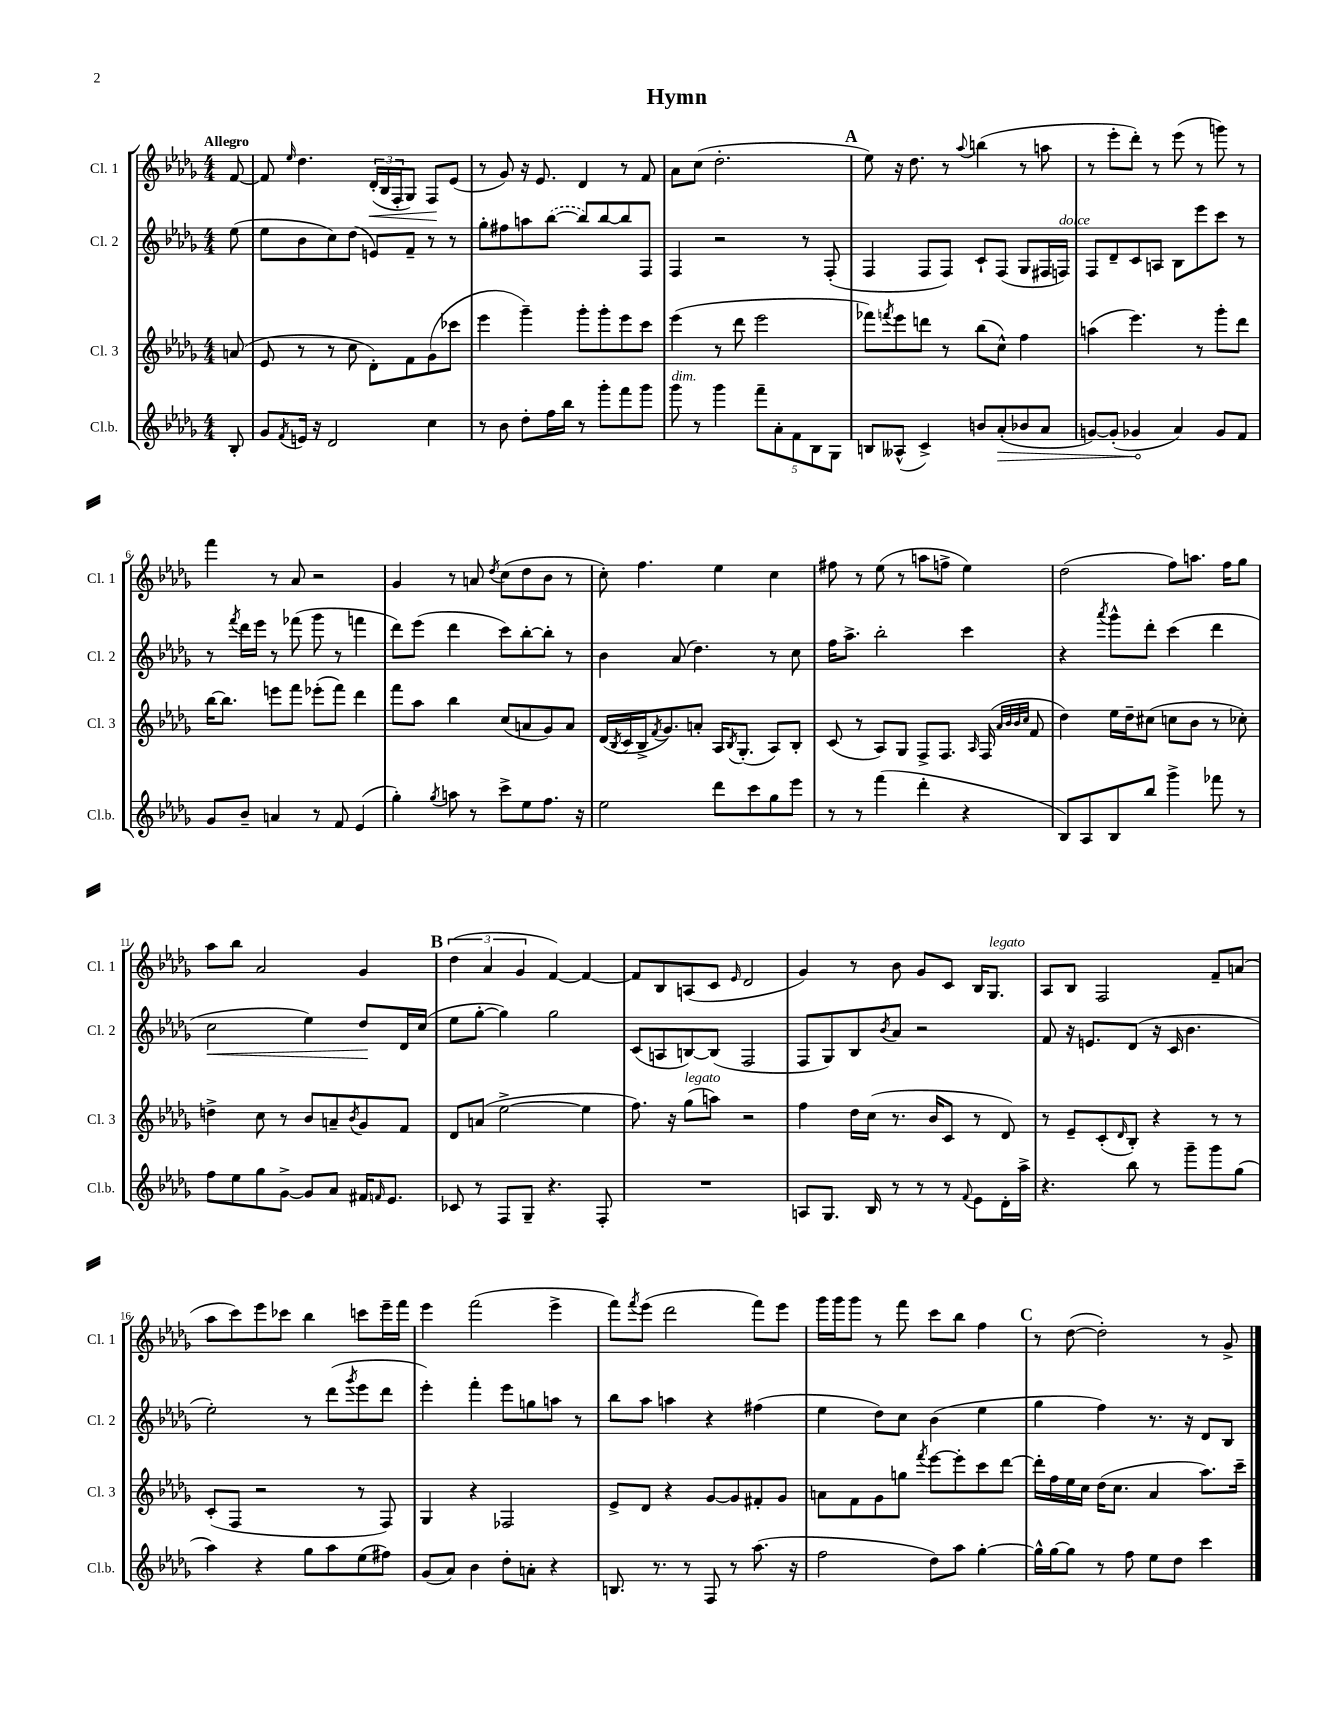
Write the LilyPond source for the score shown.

\header { title = "Hymn" }
<<
\new StaffGroup <<
\new Staff = "s0" \with { instrumentName = "Cl. 1" shortInstrumentName = "Cl. 1" } {
    \clef treble \key des \major \numericTimeSignature \time 4/4 \partial 8 \tempo "Allegro"
    f'8~ |
    f'8 \grace { ees''16 } des''4. \tuplet 3/2 { des'16-.\<( bes16 f16-. } ges8) f8\! ees'8( |
    r8 ges'8) r16 ees'8. des'4 r8 f'8 |
    aes'8 c''8( des''2.-. |
    \mark \markup { \bold "A" } ees''8) r16 des''8. r8 \appoggiatura { aes''8 } b''4( r8 a''8 |
    r8 ees'''8-. des'''8-.) r8 ees'''8( r8 g'''8) r8 |
    f'''4 r8 aes'8 r2 |
    ges'4 r8 a'8 \acciaccatura { des''8 } c''8( des''8 bes'8 r8 |
    c''8-.) f''4. ees''4 c''4 |
    fis''8 r8 ees''8( r8 a''8 f''8-> ees''4) |
    des''2( f''8) a''8. f''16 ges''8 |
    aes''8 bes''8 aes'2 ges'4 |
    \mark \markup { \bold "B" } \tuplet 3/2 { des''4( aes'4 ges'4 } f'4~) f'4~ |
    f'8 bes8 a8( c'8 \grace { ees'16 } des'2 |
    ges'4) r8 bes'8 ges'8 c'8 bes16 ges8.^\markup { \italic "legato" } |
    aes8 bes8 f2 f'8-- a'8( |
    aes''8 c'''8) ees'''8 ces'''8 bes''4 c'''8 ees'''16-- f'''16 |
    ees'''4 f'''2( ees'''4-> |
    f'''8) \acciaccatura { f'''8 } ees'''8( des'''2 f'''8) ees'''8 |
    ges'''16 ges'''16 ges'''8 r8 f'''8 c'''8 bes''8 f''4 |
    \mark \markup { \bold "C" } r8 des''8~( des''2-.) r8 ges'8-> \bar "|." |
}
\new Staff = "s1" \with { instrumentName = "Cl. 2" shortInstrumentName = "Cl. 2" } {
    \clef treble \key des \major \numericTimeSignature \time 4/4 \partial 8
    ees''8( |
    ees''8 bes'8 c''8) des''8( e'8) f'8-- r8 r8 |
    ges''8-. fis''8 a''8 \once \slurDashed bes''8~( bes''8) bes''8~ bes''8 f8 |
    f4 r2 r8 f8-.( |
    \mark \markup { \bold "A" } f4 f8 f8) c'8-! f8( ges8 fis16 f16^\markup { \italic "dolce" }) |
    f8 des'8-- c'8 a8 bes8 ees'''8 c'''8 r8 |
    r8 \acciaccatura { f'''8 } des'''16 ees'''16 r8 fes'''8( ges'''8 r8 f'''4 |
    des'''8) ees'''8( des'''4 c'''8) bes''8~-. bes''8-. r8 |
    bes'4 aes'8( des''4.) r8 c''8 |
    f''16 aes''8.-> bes''2-. c'''4 |
    r4 \acciaccatura { aes'''8 } ges'''8-^ des'''8-. c'''4( des'''4 |
    c''2\< ees''4) des''8\! des'16 c''16( |
    \mark \markup { \bold "B" } ees''8 ges''8~-. ges''4) ges''2 |
    c'8( a8 b8~) b8( f2 |
    f8 ges8) bes8 \acciaccatura { bes'8 } aes'8 r2 |
    f'8 r16 e'8. des'8( r16 c'16 bes'4. |
    ees''2-.) r8 des'''8( \acciaccatura { ges'''8 } ees'''8 des'''8 |
    ees'''4-.) f'''4-. ees'''8 g''8 a''8 r8 |
    bes''8 aes''8 a''4 r4 fis''4( |
    ees''4 des''8) c''8 bes'4( ees''4 |
    \mark \markup { \bold "C" } ges''4 f''4) r8. r16 des'8 bes8 \bar "|." |
}
\new Staff = "s2" \with { instrumentName = "Cl. 3" shortInstrumentName = "Cl. 3" } {
    \clef treble \key des \major \numericTimeSignature \time 4/4 \partial 8
    a'8( |
    ees'8 r8 r8 c''8 des'8-.) f'8 ges'8( ces'''8 |
    ees'''4 ges'''4--) ges'''8-. ges'''8-. ees'''8 c'''8 |
    ees'''4( r8 des'''8 ees'''2 |
    \mark \markup { \bold "A" } fes'''8) \acciaccatura { f'''8 } ees'''8 d'''8 r8 bes''8( c''8-^) f''4 |
    a''4( ees'''4.) r8 ges'''8-. des'''8 |
    bes''16~ bes''8. e'''8 f'''8 ees'''8-.( f'''8) des'''4 |
    f'''8 aes''8 bes''4 c''8( a'8 ges'8) a'8 |
    des'16( \acciaccatura { bes8 } c'16 bes16-> \acciaccatura { f'8 } ges'8.) a'8-. aes16 \acciaccatura { bes8 } ges8.-.( aes8) bes8-. |
    c'8( r8 aes8) ges8 f8-> f8. \grace { aes16 } f16( \grace { aes'32 bes'32 bes'32 c''32 } f'8 |
    des''4) ees''16 des''16-- cis''8( c''8 bes'8 r8 ces''8-.) |
    d''4-> c''8 r8 bes'8 a'8-- \acciaccatura { bes'8 } ges'8 f'8 |
    \mark \markup { \bold "B" } des'8 a'8( ees''2~-> ees''4 |
    f''8.) r16 ges''8^\markup { \italic "legato" }( a''8) r2 |
    f''4 des''16 c''16( r8. bes'16 c'8 r8 des'8) |
    r8 ees'8-- c'8-.( \grace { des'16 } bes8-.) r4 r8 r8 |
    c'8-.( f8 r2 r8 f8) |
    ges4 r4 fes2 |
    ees'8-> des'8 r4 ges'8~ ges'8 fis'8-. ges'8 |
    a'8 f'8 ges'8 g''8 \acciaccatura { f'''8 } ees'''8~ ees'''8-. c'''8 des'''8~ |
    \mark \markup { \bold "C" } des'''16-. f''16 ees''16 c''16 des''16( c''8. aes'4 aes''8.) c'''16-- \bar "|." |
}
\new Staff = "s3" \with { instrumentName = "Cl.b." shortInstrumentName = "Cl.b." } {
    \clef treble \key des \major \numericTimeSignature \time 4/4 \partial 8
    bes8-. |
    ges'8 \acciaccatura { f'8 } e'16 r16 des'2 c''4 |
    r8 bes'8 des''8-. f''16 bes''16 r8 ges'''8-. f'''8 ges'''8 |
    ges'''8^\markup { \italic "dim." } r8 ges'''4 \tuplet 5/4 { f'''8-- aes'8-. f'8 bes8 ges8 } |
    \mark \markup { \bold "A" } b8 aeses8-^( c'4->) b'8 \once \override Hairpin.circled-tip = ##t aes'8-.\>( bes'8 aes'8 |
    g'8~) g'8-.( ges'4\! aes'4) ges'8 f'8 |
    ges'8 bes'8-- a'4 r8 f'8 ees'4( |
    ges''4-.) \acciaccatura { ges''8 } a''8 r8 c'''8-> ees''8 f''8. r16 |
    ees''2 des'''8 c'''8 ges''8 ees'''8 |
    r8 r8 f'''4( des'''4-. r4 |
    bes8) aes8 bes8 bes''8 ges'''4-> fes'''8 r8 |
    f''8 ees''8 ges''8 ges'8~-> ges'8 aes'8 fis'16 \grace { f'16 } ees'8. |
    \mark \markup { \bold "B" } ces'8 r8 f8 ges8-- r4. f8-. |
    R1 |
    a8 ges8. bes16 r8 r8 r8 \appoggiatura { f'8 } ees'8 des'16-. aes''16-> |
    r4. bes''8 r8 ges'''8-- ges'''8 ges''8( |
    aes''4) r4 ges''8 aes''8 ees''8( fis''8) |
    ges'8( aes'8) bes'4 des''8-. a'8-. r4 |
    b8. r8. r8 f8 r8 aes''8.( r16 |
    f''2 des''8) aes''8 ges''4~-. |
    \mark \markup { \bold "C" } ges''16-^ ges''16~ ges''8 r8 f''8 ees''8 des''8 c'''4 \bar "|." |
}
>>
>>
